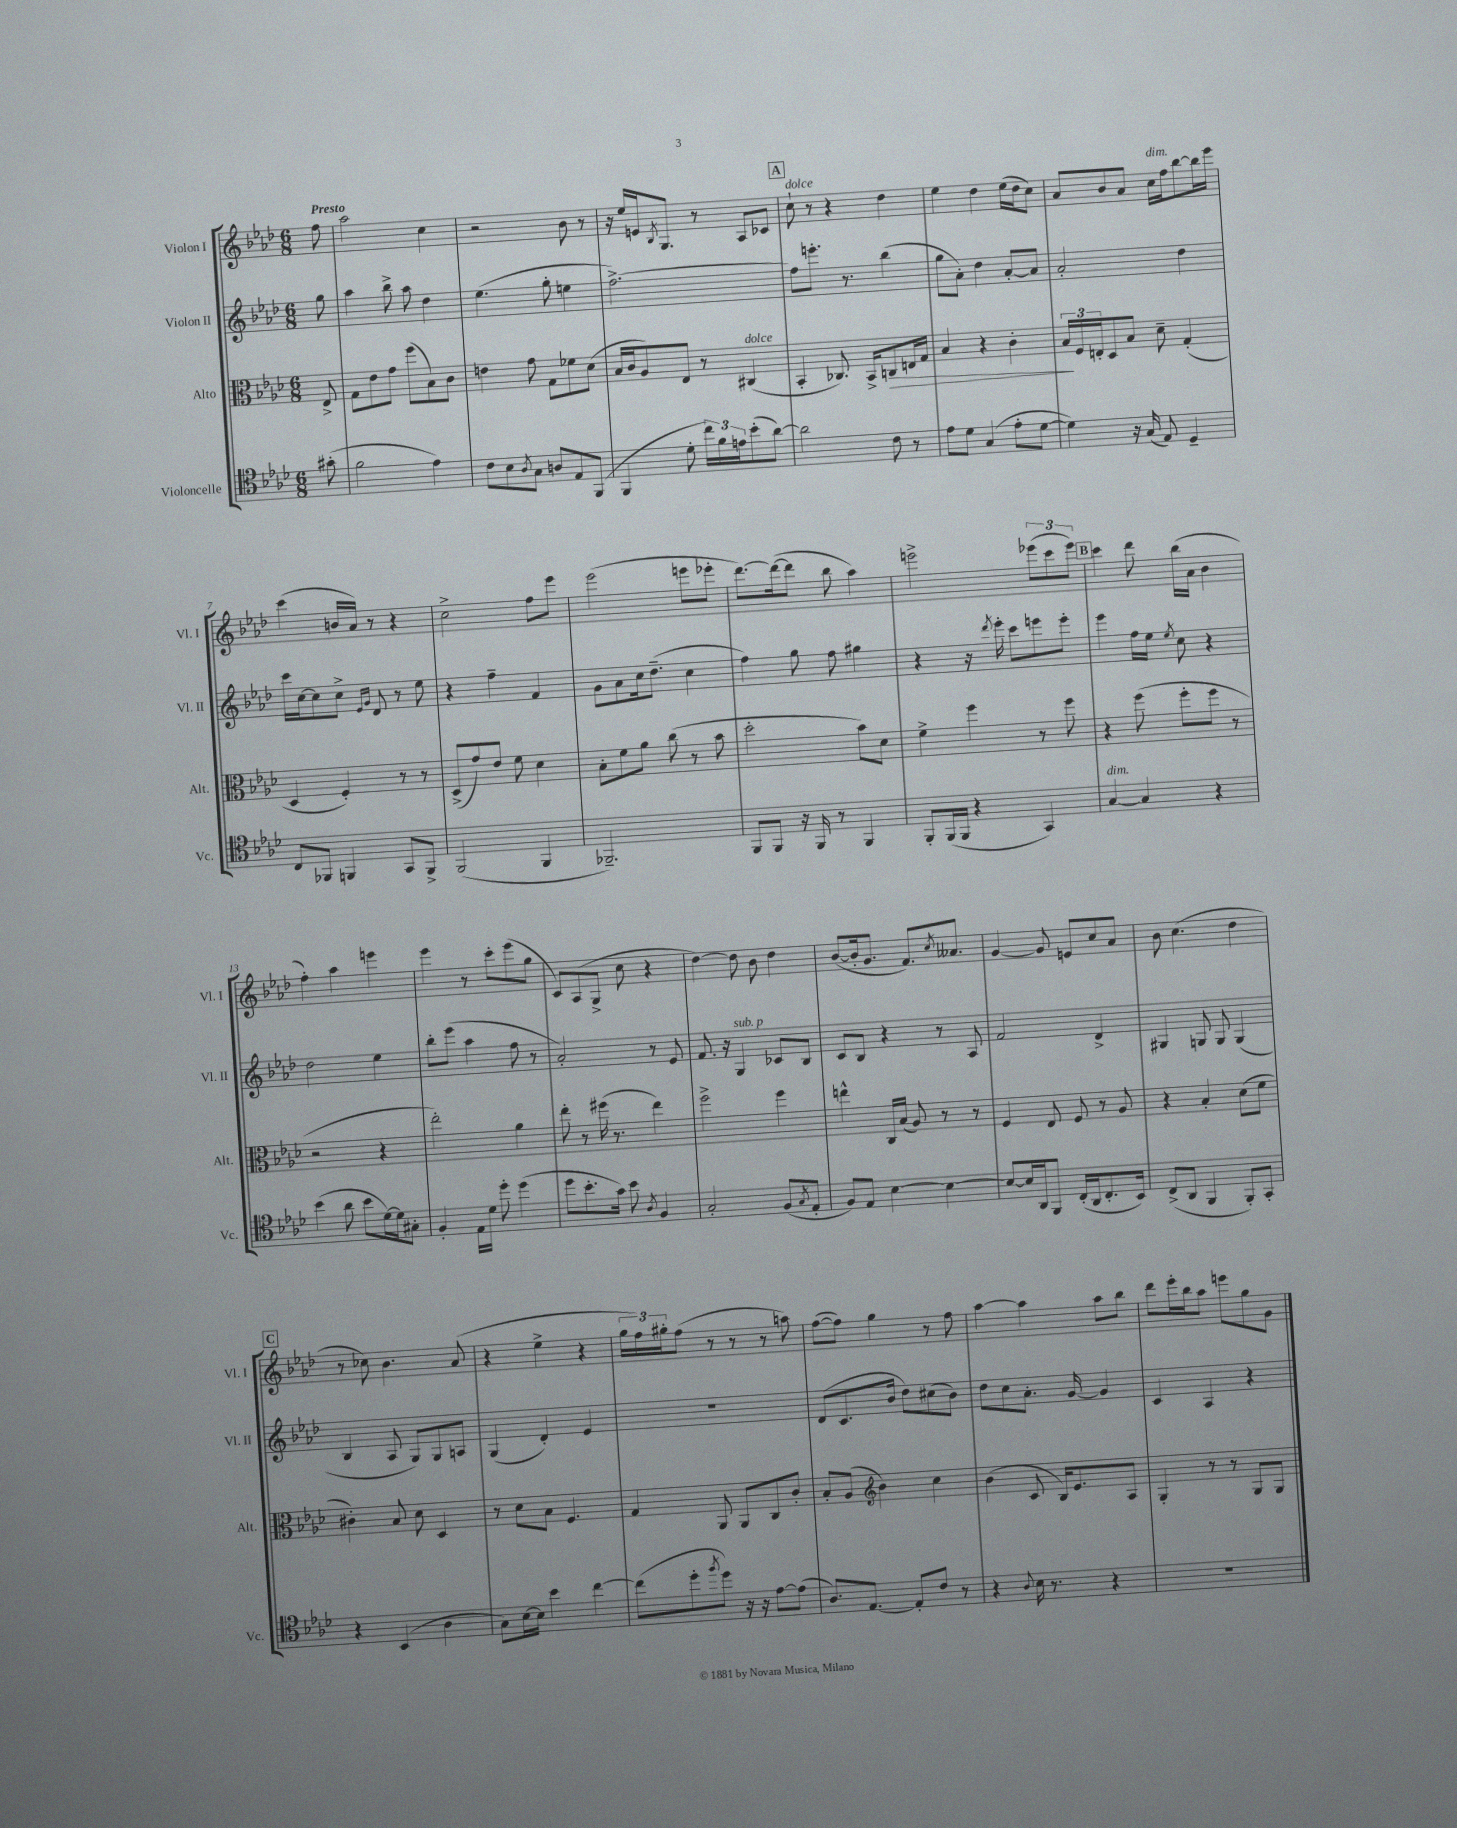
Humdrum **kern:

**kern	**kern	**kern	**kern
*staff4	*staff3	*staff2	*staff1
*clefC4	*clefC3	*clefG2	*clefG2
*k[b-e-a-d-]	*k[b-e-a-d-]	*k[b-e-a-d-]	*k[b-e-a-d-]
*M6/8	*M6/8	*M6/8	*M6/8
(8g#'	8E-^	8gg	8ff
=	=	=	=
2f	8G	4aa-	2aa-
.	8e-	.	.
.	8g	8bb-^	.
.	(8ff	8aa-	.
4e-)	8B-)	4dd-	4cc
.	8c	.	.
=	=	=	=
8c	4e	(4.ee-	2r
8B-	.	.	.
8qA-	.	.	.
8G	8g	.	.
8A	8G	8gg'	.
8E-	8f-	4ee	8b-
(8FF	(8d-	.	8r
=	=	=	=
4FF	16B-	[2.ff^)	16r
.	16c	.	16ee-
.	8A-)	.	16e
.	.	.	8qB-
.	.	.	8.G
8d-'	8E-	.	.
24cc)	8r	.	8r
24f	.	.	.
24e	.	.	.
(8b-'	(4C#	.	8A-
[8a-)	.	.	8c-
=	=	=	=
2a-]	4BB-'	8ff]	8cc`
.	.	8.eee'	8r
.	8.C-)	.	4r
.	.	8.r	.
.	16BB-^	.	.
8c	8C	(4bb-	4dd-
8r	16E	.	.
.	16G	.	.
=	=	=	=
8e-	4B-	8gg	4ee-
8d-	.	8a-')	.
(4G	4r	4dd-	4dd-
8e-'	4c'	[8a-'	(16ee-
.	.	.	16dd-
[8d-	.	8a-]	8cc)
=	=	=	=
4d-])	24B-	2a-'	8a-
.	24F	.	.
.	24E'	.	.
.	8D-	.	8b-
16r	8B-	.	8a-
(16G	.	.	.
8E-)	8d-~	.	16cc
.	.	.	16ff
4D-~	(4G'	4dd-	[8bb-
.	.	.	16bb-]
.	.	.	16eee-
=	=	=	=
8C	4D-	16ccc	(4ccc
.	.	[16cc	.
8FF-	.	8cc]	.
4FF	4F')	8cc^	16b
.	.	.	16a-)
.	.	16qqe-	.
.	.	16qqg	.
.	.	8d-	8r
8GG	8r	8r	4r
8FF^	8r	8ee-	.
=	=	=	=
(2FF	(8D-^	4r	2cc^
.	8g)	.	.
.	8e-	4ff~	.
.	8f	.	.
4FF	4d-	4f	8ff
.	.	.	8eee-
=	=	=	=
2.FF-~)	8B-'	8g	(2eee-
.	8f	8a-	.
.	8a-	16cc	.
.	.	(8.dd-~	.
.	(8cc	.	.
.	8r	4cc	8eee
.	8b-	.	8eee-'
=	=	=	=
8FF	2dd-'	4ff)	[8.ddd-)
8FF	.	.	.
.	.	.	(16ddd-_
16r	.	8gg	8ddd-]
16FF	.	.	.
8r	.	8ff	8bb-
4FF	8b-)	4gg#	4aa-)
.	8d-	.	.
=	=	=	=
8FF'	4f^	4r	2eee^
(16FF	.	.	.
16FF	.	.	.
4r	4ff	16r	.
.	.	8qddd-	.
.	.	16eee-'	.
.	.	8ccc	.
4GG)	8r	8eee	(12eee-
.	.	.	12ccc
.	8ff	8eee'	.
.	.	.	12eee-)
=	=	=	=
[4G	4r	4eee-	4ccc
4G]	(8ff	16ff	8ddd-
.	.	16ee-	.
.	.	8qee-	.
.	8ff'	8cc	(16bb-
.	.	.	16a-
4r	8ff	4r	4b-
.	8r	.	.
=	=	=	=
(4b-	2r	2dd-	4ff')
8a-	.	.	4aa-
8b-	.	.	.
[16d-)	4r	4ee-	4eee
16d-]	.	.	.
8G#'	.	.	.
=	=	=	=
4F'	2ee-')	8bb-'	4eee-
.	.	(8eee-	.
16E-	.	4aa-	8r
16d-	.	.	.
8dd-'	.	.	8ccc'
(4dd-	4a-	8ff	(8eee-
.	.	8r	8gg
=	=	=	=
8dd-	8ee-'	2a-')	8c)
8.b-'	8r	.	(8A-
.	(16ff#	.	8G^
16g)	8.r	.	.
8b-	.	.	8cc
8qA-	.	.	.
4F	4ee-)	8r	4r
.	.	8e-	.
=	=	=	=
2G'	2ff^	8.f	[4dd-)
.	.	16r	.
.	.	4G	8dd-]
.	.	.	8b-
(8F	4ff	8c-	4dd-
8qG	.	.	.
8E-'	.	8B-	.
=	=	=	=
8F)	4ee^^	8c	([8b-
8E-	.	8B-	16b-']
.	.	.	8.g
[4B-	16C	4r	.
.	(16B-	.	.
.	8A-)	.	8.f)
4B-_	8r	8r	.
.	.	.	8qcc
.	.	.	8.a--
.	8r	8A-	.
=	=	=	=
8B-_	4F	2f	[4g
16B-]	.	.	.
16AA-	.	.	.
8FF	8E-	.	8g]
(16C'	8F	.	8e
16AA-	.	.	.
8.C'	8r	4d-^	8cc
.	8A-	.	8a-
16BB-)	.	.	.
=	=	=	=
(8C^	4r	4G#	8b-
8AA-	.	.	(4.cc
4FF	4B-'	8G	.
.	.	8G	.
8FF')	(8d-	(4G	4dd-
8GG'	8f	.	.
=	=	=	=
4r	4c#')	4B-	8r
.	.	.	8cc-)
(4BB-	8B-	8A-	4.b-
.	8d-	8G)	.
4A-	4D-	8G	.
.	.	8A	(8a-
=	=	=	=
8G)	8r	(4G	4r
[16B-	8d-	.	.
16B-]	.	.	.
4b-	8B-	4d-')	4ee-^
.	4.F	.	.
[4cc	.	4e-	4r
=	=	=	=
(8cc]	4G	2.r	24gg
.	.	.	24ff)
.	.	.	24gg#'
8dd-'	.	.	(8ff
8qff	.	.	.
8dd-)	8AA-	.	8r
16r	8AA-	.	8r
16r	.	.	.
[8e-	8C	.	8r
(8e-]	8c'	.	8aa)
=	=	=	=
8.A-)	8B-'	(8d-	([8ff
.	(8A-	8.c	8ff])
[8.E-	.	.	.
*	*clefG2	*	*
.	4b-)	.	4gg
.	.	16b-	.
8E-']	.	8dd-)	.
8c	4cc	(8cc#	8r
8r	.	8b-)	8ff
=	=	=	=
4r	(4b-	8dd-	[4aa-
.	.	8cc	.
8qqA-	.	.	.
16B-	8c	8.a-'	4aa-]
8.r	.	.	.
.	16B-)	.	.
.	8.e-	[16g	.
4r	.	4g]	8aa-
.	8A-	.	8bb-
=	=	=	=
2.r	4G'	4c	8ddd-
.	.	.	16eee-'
.	.	.	16bb-
.	8r	4A-	8aa-
.	8r	.	8eee
.	8G	4r	8gg
.	8G	.	8g
==	==	==	==
*-	*-	*-	*-
